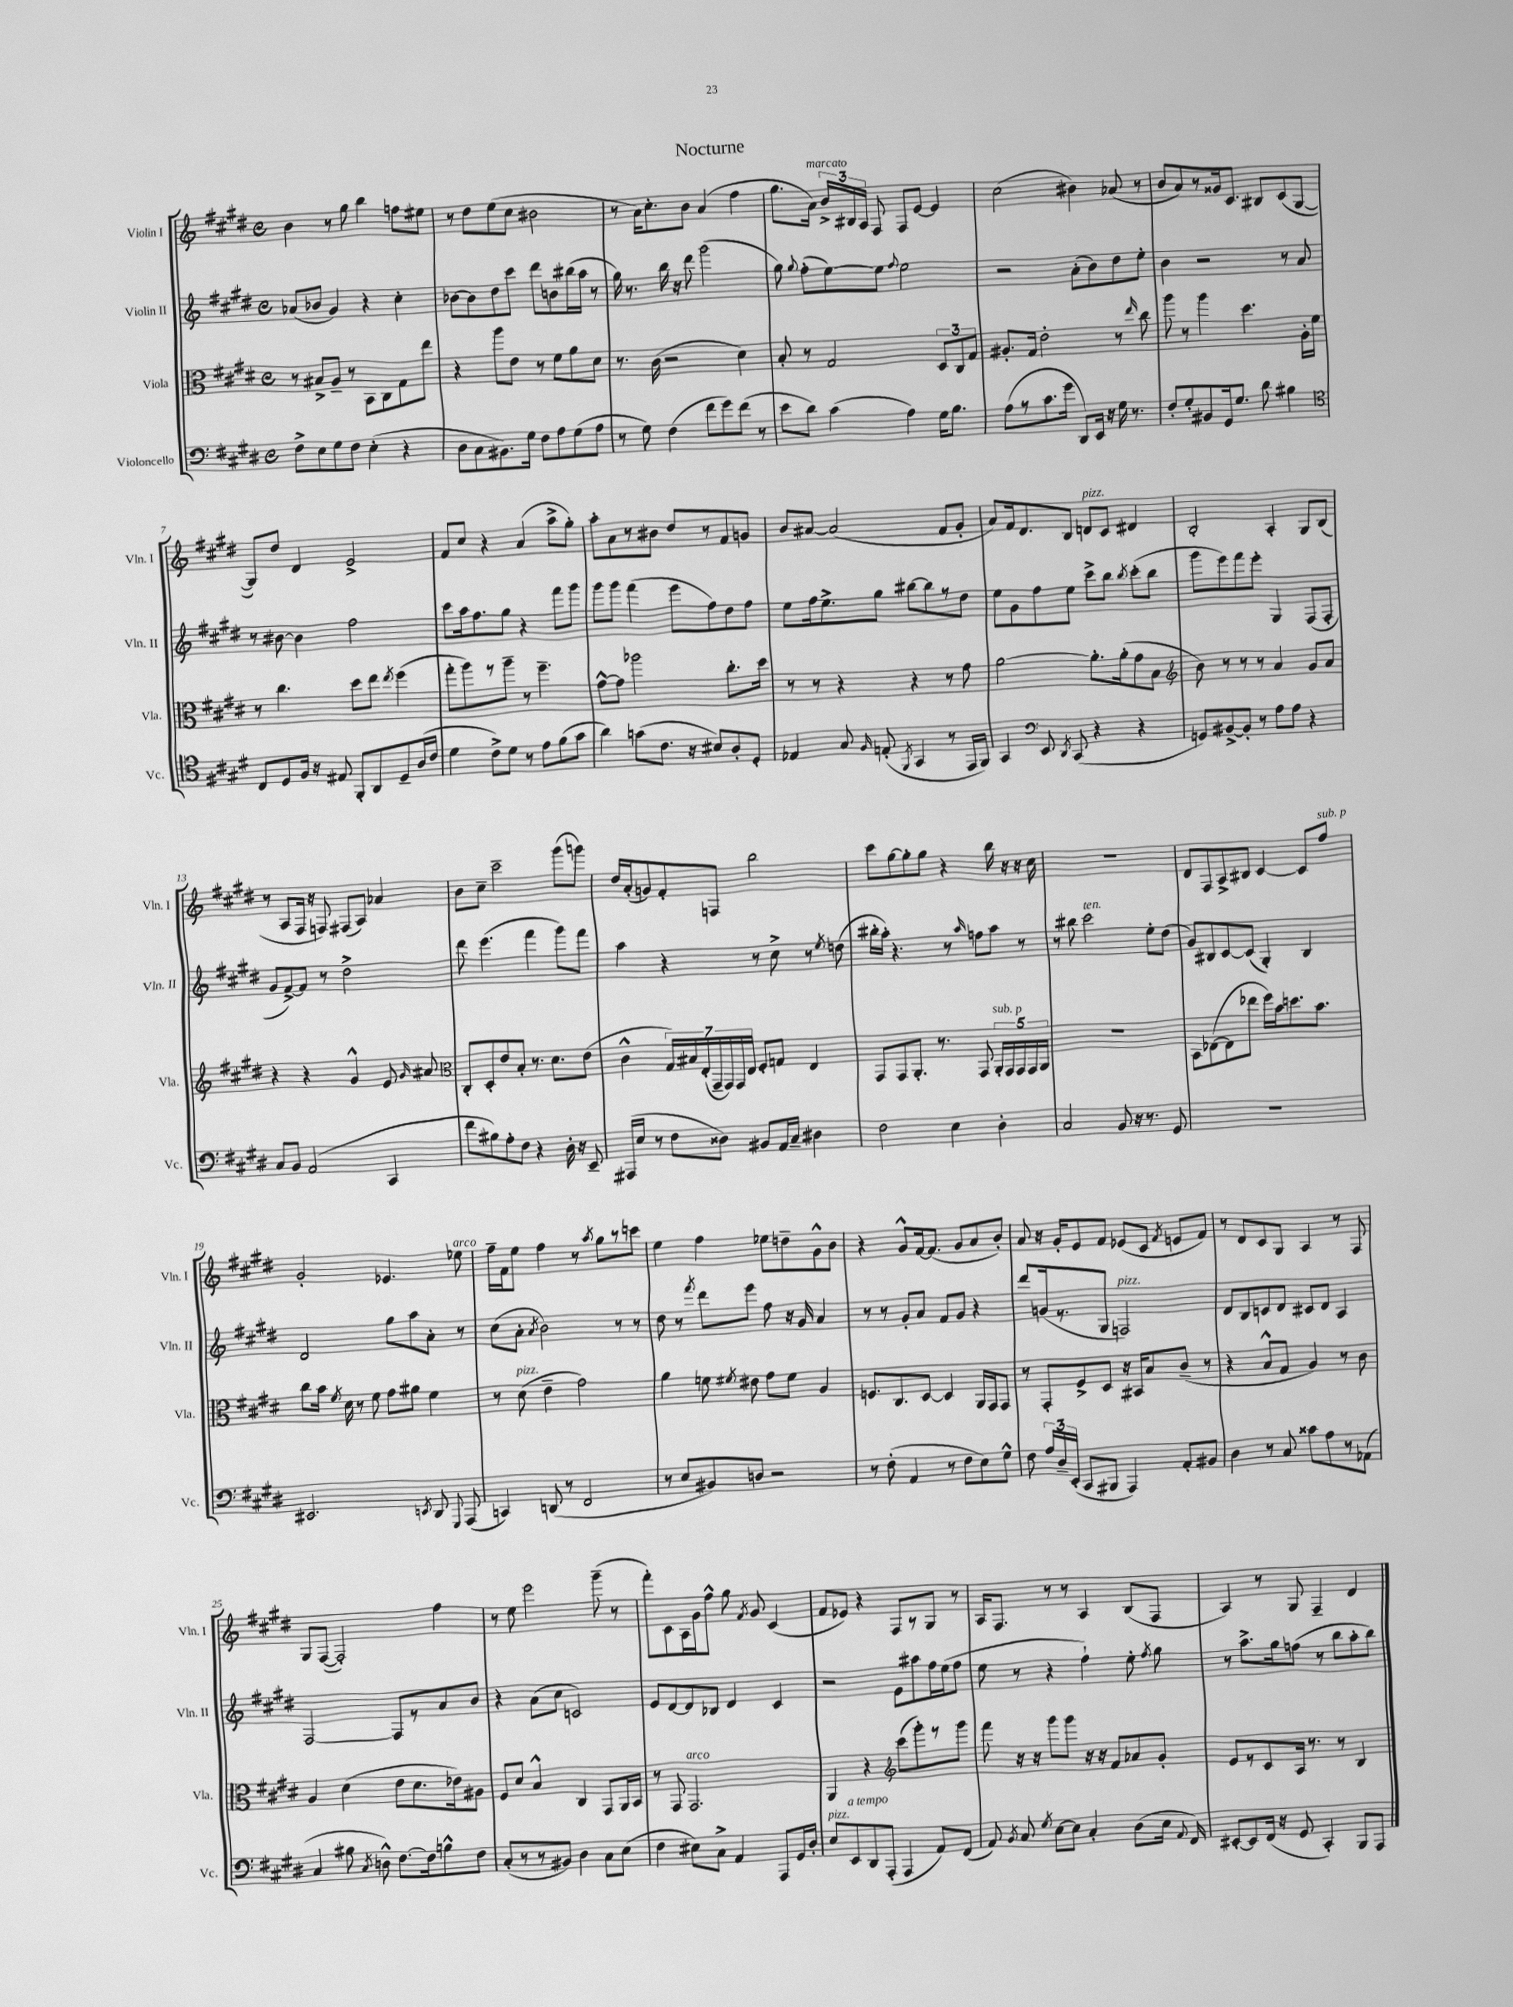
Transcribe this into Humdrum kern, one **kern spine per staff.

**kern	**kern	**kern	**kern
*staff4	*staff3	*staff2	*staff1
*clefF4	*clefC3	*clefG2	*clefG2
*k[f#c#g#d#]	*k[f#c#g#d#]	*k[f#c#g#d#]	*k[f#c#g#d#]
*M4/4	*M4/4	*M4/4	*M4/4
*met(c)	*met(c)	*met(c)	*met(c)
8F#^	8r	(8a-	4b
8E	8B#^	8b-	.
8G#	8A~	4g#)	8r
8F#	8r	.	8gg#
(4E'	8BB	4r	4bb
.	8C#	.	.
4r	8G#	4cc#'	8ff
.	8ee	.	8ee#
=	=	=	=
8D#	4r	[8b-	8r
8C#	.	8b-]	8dd#
8.BB#)	8aa	8dd#	(8ee
.	8e	8ccc#	8cc#
16G#	.	.	.
8F#	8r	8ddd#	2b#
8A	8f#	8b	.
(8G#	8a	(16bb#	.
.	.	16aa	.
8A	8d#	8r	.
=	=	=	=
8r	8.r	16gg#)	8r
.	.	8.r	.
8G#)	.	.	16a)
.	(16c#	.	8.cc#'
(4F#	2r	16bb	.
.	.	16r	.
.	.	8ddd#	8b
8f#	.	(2ggg#	(4a
8g#)	.	.	.
(8f#	4d#)	.	4ff#
8r	.	.	.
=	=	=	=
8e	8B'	8gg#)	8.gg#
.	.	8qqgg#	.
8d#)	8r	(8ff#'	.
.	.	.	16a)
(4c#	2G#	[8ee)	24b^
.	.	.	24B#
.	.	.	24A
.	.	8ee]	8F#
.	.	8qqff#	.
4A)	.	2ee	8F#
.	.	.	[8e
16G#	12D#	.	4e]
8.B	.	.	.
.	12C#	.	.
.	12G#	.	.
=	=	=	=
(8A	8.A#'	2r	(2cc#
8r	.	.	.
.	16G#	.	.
8.c#	2e'	.	.
16g#	.	.	.
8DD#)	.	(8a'	4b#)
16EE	.	8b)	.
16r	.	.	.
16G#	8r	8dd#	(8a-
8.r	.	.	.
.	16qqee	.	.
.	8cc#	8ee'	8r
=	=	=	=
8F#'	8aa	4b	8b
8G#'	8r	.	8a)
8BB#	4aa	2r	8r
16GG#	.	.	16g##
8.G#	.	.	8.c#
.	4.dd#	.	.
8d#	.	.	8B#
4B#	.	8r	(8c#
.	16A'	8a	[8G#
.	16f#	.	.
=	=	=	=
*clefC4	*	*	*
8C#	8r	8r	8G#])
8D#	4.cc#	[8b#	8dd#
16F#	.	4b#]	4d#
16r	.	.	.
8E#	.	.	.
8FF#'	8dd#	2ff#	2e^
8AA	8ee	.	.
.	8qee	.	.
8D#~	(4ff#	.	.
(16A	.	.	.
16c#	.	.	.
=	=	=	=
4d#	8gg#'	8ccc#	8f#
.	8aa)	16aa	8cc#
.	.	8.ff#	.
8c#^)	8r	.	4r
8d#	8aa~	8gg#	.
8r	8r	4r	(4a
8e	4.ff#~	.	.
(8f#	.	8fff#	8aa^
8g#	.	8ggg#	8gg#')
=	=	=	=
4a)	[8g#^^	8ggg#	8aa'
.	8g#]	8ggg#	8a
(8g	2aa-	(4fff#	8r
8.c#	.	.	8b#
.	.	8eee	8dd#
16r	.	.	.
8B#)	.	8ff#)	8r
8A'	8.cc#'	8dd#	8f#
8D#'	.	8ff#	8g
.	16dd#	.	.
=	=	=	=
4E-	8r	8ee	8b
.	8r	16ff#	[8a#
.	.	8.ee^	.
8G#	4r	.	(2a#]
16qqF#	.	.	.
(8E'	.	8gg#	.
8qFF#	.	.	.
4GG#	4r	[8bb#	.
.	.	8bb#]	.
8r	8r	8r	8f#
16EE	8g#	8dd#	8g#'
16FF#)	.	.	.
=	=	=	=
4GG#	[2a	8ee	8a)
.	.	8g#	16f#
.	.	.	8.d#
*clefF4	*	*	*
8EE	.	8ff#	.
8qDD#	.	.	.
(8CC#	.	8ee	8B
4r	8.a']	8ccc#^	8d
.	.	8bb	8c#
.	(16a'	.	.
.	.	8qbb	.
4r	8g#	(8ccc#'	4d#
.	8B	8bb	.
=	=	=	=
*	*clefG2	*	*
8GG)	8b)	8ggg#	2B'
[8BB#^	8r	8eee)	.
8BB#']	8r	8fff#	.
8r	8r	8eee'	.
8A	4a	4G#	4A'
8A	.	.	.
4r	8g#	(8F#	8G#
.	8a	8F#'	(8B
=	=	=	=
8C#	4r	8g#	8r
8BB	.	[8f#^)	8A
(2AA	4r	8f#]	16F#
.	.	.	16r
.	.	8r	8F)
.	4g#^^	2dd#^	(8F#
.	.	.	8A)
4CC#	8e	.	4a-
.	16qqg#	.	.
.	8a#	.	.
=	=	=	=
*	*clefC3	*	*
8f#	8C#'	8ddd#	8b
8B#)	8D#'	(4.eee	8cc#~
8A'	8e	.	2ccc#~
8F#	8B'	.	.
4r	8.r	4fff#	.
.	8.d#	.	.
16D#'	.	8ggg#)	(8ggg#
16r	.	.	.
8EE~	(8e	8fff#	8ggg)
=	=	=	=
(16AAA#	4c#^^	4aa	16dd#
16E	.	.	(16a'
8r	.	.	8g)
8F#	28G#)	4r	8f#'
.	28B#	.	.
.	(28E'	.	.
.	28GG#~	.	.
8D##)	.	.	8F
.	28GG#)	.	.
.	28GG#	.	.
.	28E	.	.
8BB#	8F#'	8r	2bb
16AA	8G	8cc#^	.
16C#~	.	.	.
4D#	4E	8r	.
.	.	8qee	.
.	.	(8dd	.
=	=	=	=
2F#	8GG#	16bb#'	8ccc#
.	.	16aa')	.
.	8GG#	4.r	[8gg#
.	8.AA'	.	8gg#']
.	.	.	8gg#
.	8.r	.	.
4E	.	8r	4r
.	.	16qqaa	.
.	8GG#	8ff	.
4D#'	20AA'	8aa	16bb
.	20GG#	.	.
.	.	.	16r
.	20GG#	.	.
.	.	8r	16r
.	20GG#	.	.
.	.	.	16cc#
.	20AA	.	.
=	=	=	=
2C#	1r	8r	1r
.	.	8bb#	.
.	.	2ccc#	.
8BB	.	.	.
16r	.	.	.
8.r	.	.	.
.	.	8ee'	.
8GG#	.	(8dd#	.
=	=	=	=
1r	8BB	8g#)	8d#
.	([8E-	8B#	8F#
.	8E-]	[8c#	8A^
.	8ee-	(8c#]	8B#
.	16ff#)	4G#')	[4c#
.	16b	.	.
.	8.dd	.	.
.	.	4B#	8c#]
.	8.b	.	.
.	.	.	8ff#
=	=	=	=
2.EE#	8cc#	2d#	2g#'
.	16b	.	.
.	8qf#	.	.
.	16d#	.	.
.	8r	.	.
.	8f#	.	.
.	8g#	8gg#	4.e-
.	8a#	8aa	.
8qEE	.	.	.
8DD#	4f#	8a'	.
8qqGGG#	.	.	.
(8AAA	.	8r	8ee-
=	=	=	=
4CC)	8r	(8cc#	16ff#~
.	.	.	16f#
.	(8d#	8a'	8ee
.	.	8qa	.
(8DD	4e~	2b)	4ff#
8r	.	.	.
2FF#	2g#)	.	8r
.	.	.	8qaa
.	.	.	8gg#
.	.	8r	8r
.	.	8r	8ccc
=	=	=	=
8r	4a	8dd#	4ee
8E	.	8r	.
.	.	8qfff#	.
8BB#)	8f	8ddd#	4ff#
.	8qf#	.	.
8D	8e#	8eee	.
2r	8g#	8ff#	8ee-
.	8f#	16r	8dd~
.	.	16g#	.
.	4A	4a	8g#^^
.	.	.	8b
=	=	=	=
8r	8.F	8r	4r
(8F#'	.	8r	.
.	8.C#	.	.
4AA	.	8g#'	8g#^^
.	[8D#	8a	[16f#
.	.	.	(8.f#]
8r	4D#]	8f#	.
8F#	.	8g#	8g#
8E)	16AA	4r	8a
.	16GG#	.	.
8G#^^	8GG#	.	8b')
=	=	=	=
8F#	8r	8ddd#	8a
24A	8GG#'	(16g	16r
24D#~	.	.	.
.	.	8.r	16g#'
(24EE'	.	.	.
8CC#	8F#^	.	8e
8BBB#	8D#	8G#	8f#
4AAA)	16r	2F)	(8e-
.	16BB#	.	.
.	8B	.	8c#
.	.	.	8qf#
8AA'	(8c#~	.	8e
8BB#	8r	.	8f#)
=	=	=	=
4D#	4r	8d#	8r
.	.	8B	8d#
8r	8B^^	8c	8c#
8C#	8G#	8d#	8G#
8c##	4A)	8c#	4A
8A	.	8d#	.
8r	8r	4A	8r
(8AA-	8c#	.	8F#
=	=	=	=
4C#	4A	[2F#	8G#
.	.	.	([8F#
8B#	(4d#	.	2F#'])
8qC#	.	.	.
8D^^)	.	.	.
[8.F#	8e	8F#]	.
.	8.d#	8r	.
16F#]	.	.	.
8B^^	.	8a	4ff#
.	16e-)	.	.
8F#	8A#	8b	.
=	=	=	=
(8C#'	8F#	4r	8r
8r	8d#	.	8ee
8r	4B^^	(8a	2eee
8BB#)	.	8cc#	.
4D#	4C#	2c)	.
8C#	8GG#	.	(8ggg#~
(8E	16AA	.	8r
.	16BB	.	.
=	=	=	=
4F#	8r	8e	8fff#')
.	8GG#	[8d#	8c#
8E#)	2.GG#	8d#]	16A
.	.	.	16g#
8C#^	.	8B-	8ff#^^
4AA	.	4d#	8gg#
.	.	.	8qf#
.	.	.	8g#
8AAA	.	4c#	(4c#
16GG#	.	.	.
16D#'	.	.	.
=	=	=	=
8E	4AA	2r	8f#
8EE	.	.	8e-)
8DD#	4r	.	4r
(8AAA'	.	.	.
*	*clefG2	*	*
4AAA	(8ccc#	8e	8F#
.	8ggg#')	8aa#	8r
8AA)	8r	16ff#	8G#
.	.	(16ee	.
(8FF#	8ggg#	8ff#	8r
=	=	=	=
8AA)	8fff#	8ee	16A
.	.	.	8.F#
8qBB	.	.	.
8C#	16r	8r	.
.	16r	.	.
8qG#	.	.	.
[8E	8ggg#	4r	8r
8E]	8ggg#	.	8r
4C#'	16r	4ff#`)	4A
.	16r	.	.
.	8f#	.	.
(8D#	8a-	8ee'	(8B
.	.	8qff#	.
16E	8g#'	8gg#	8F#
8qqAA	.	.	.
16FF#)	.	.	.
=	=	=	=
[8EE#'	8e	8r	4A)
8EE#]	8r	8.aa^	.
(16FF#	8c#	.	8r
16r	.	16gg#	.
8GG#	16A	(8ff	8G#
.	8.r	.	.
4CC#')	.	8r	4F#~
.	8r	8bb	.
8BBB	4B	8aa'	4d#
8AAA	.	8bb)	.
==	==	==	==
*-	*-	*-	*-
